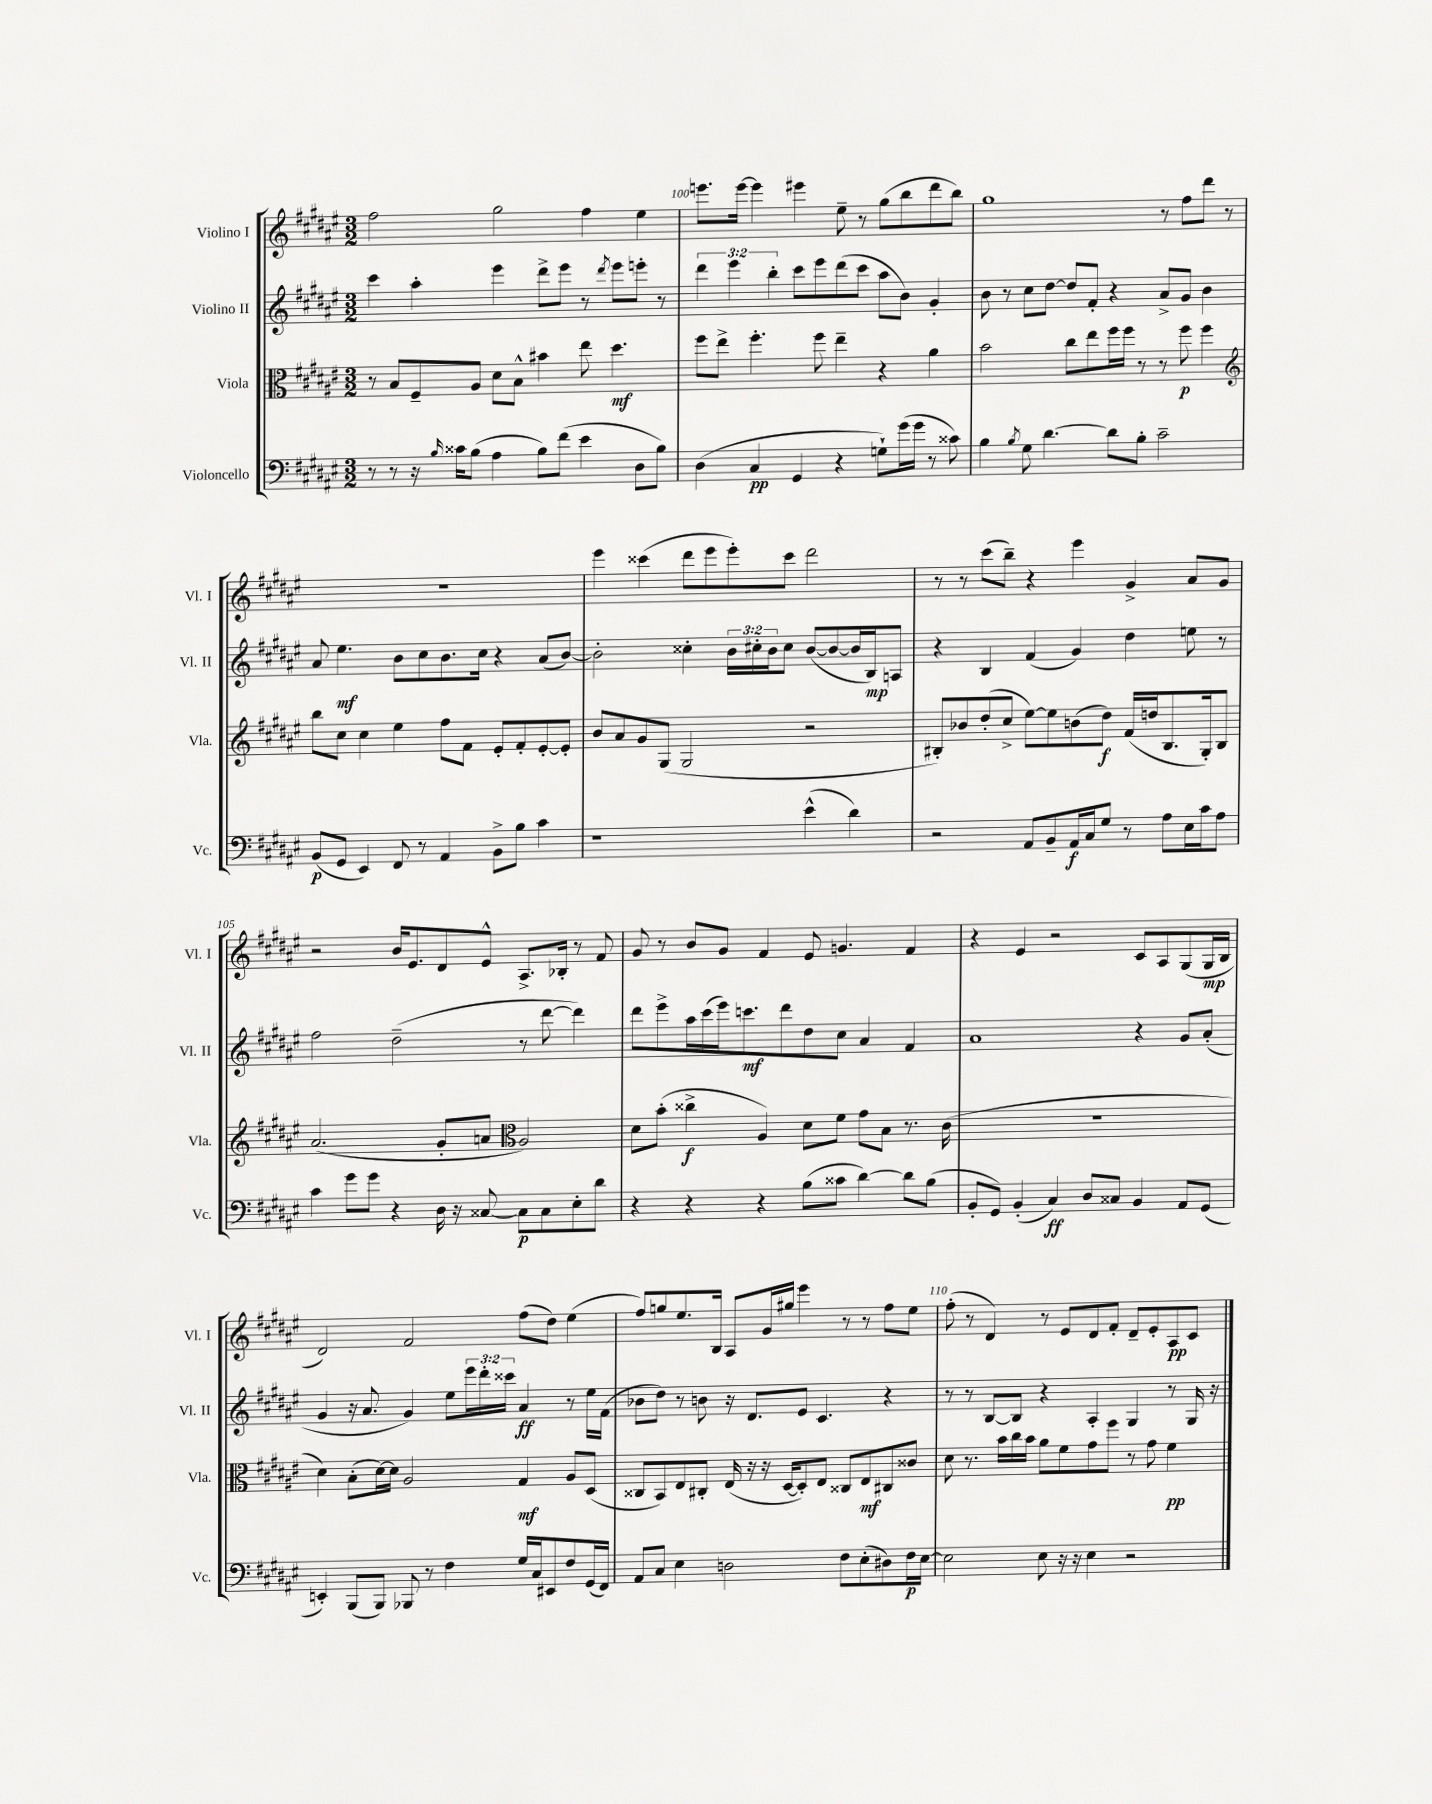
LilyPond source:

<<
\new StaffGroup <<
\new Staff = "s0" \with { instrumentName = "Violino I" shortInstrumentName = "Vl. I" } {
    \clef treble \key fis \major \numericTimeSignature \time 3/2
    fis''2 gis''2 fis''4 eis''4 |
    e'''8. e'''16~ e'''4 eis'''4 eis''8-- r8 gis''8( b''8 dis'''8 b''8) |
    gis''1 r8 fis''8 dis'''8 r8 |
    R1. |
    eis'''4 cisis'''4( dis'''8 eis'''8 eis'''8-.) cisis'''8 dis'''2 |
    r8 r8 cis'''8( b''8--) r4 eis'''4 gis'4-> ais'8 gis'8 |
    r2 b'16 eis'8. dis'8 eis'8-^ ais8.-> bes16-. r8 fis'8 |
    gis'8 r8 b'8 gis'8 fis'4 eis'8 g'4. fis'4 |
    r4 eis'4 r2 cis'8 ais8 gis8( gis16\mp b16 |
    dis'2) fis'2 fis''8( dis''8) eis''4( |
    fis''8) g''8 eis''8. b16 ais8 gis'16 gis''16 eis'''4 r8 r8 fis''8 eis''8 |
    fis''8-.( r8 dis'4) r8 eis'8 dis'8 fis'8-. dis'8-- eis'8-. ais8\pp cis'8 \bar "|." |
}
\new Staff = "s1" \with { instrumentName = "Violino II" shortInstrumentName = "Vl. II" } {
    \clef treble \key fis \major \numericTimeSignature \time 3/2 \override Staff.TupletNumber.text = #tuplet-number::calc-fraction-text
    cis'''4 ais''4-. eis'''4 dis'''8-> eis'''8 r8 \acciaccatura { dis'''8 } eis'''8 e'''8-. r8 |
    \tuplet 3/2 { dis'''4 eis'''4 b''4-. } cis'''8 eis'''8 dis'''8( cis'''8 ais''8 b'8) gis'4-. |
    b'8 r8 cis''8 dis''8~ dis''8 fis'8-. r4 ais'8-> gis'8 b'4 |
    ais'8 eis''4.\mf b'8 cis''8 b'8. cis''16 r4 ais'8( b'8~) |
    b'2-. cisis''4-. \tuplet 3/2 { b'16 cis''16-. b'16 } cis''8 b'8~( b'8~ b'16 b16\mp) a8 |
    r4 b4 fis'4( gis'4) dis''4 e''8 r8 |
    fis''2 dis''2--( r8 dis'''8~ dis'''4) |
    dis'''8 eis'''8-> ais''16 cis'''16( eis'''16) c'''8.\mf dis'''8 dis''8 cis''8 ais'4 fis'4 |
    ais'1 r4 gis'8 ais'8-.( |
    gis'4 r16 ais'8. gis'4) eis''8 \tuplet 3/2 { eis'''16 dis'''16-. cisis'''16 } ais'4\ff r8 eis''16 fis'16( |
    bes'8 dis''8) r8 b'8 r16 dis'8. eis'8 cis'4. r4 |
    r8 r8 b8~ b8 r4 ais4-. gis4 r8 gis16 r16 \bar "|." |
}
\new Staff = "s2" \with { instrumentName = "Viola" shortInstrumentName = "Vla." } {
    \clef alto \key fis \major \numericTimeSignature \time 3/2
    r8 b8 fis8-- ais8 dis'8 b8-^ bis'4 eis''8 dis''4.\mf |
    fis''8 eis''8-> fis''4.-. fis''8 eis''4-- r4 ais'4 |
    b'2 cis''8 eis''8 fis''16 fis''16 r8 r8 fis''8\p fis''4 |
    \clef treble b''8 cis''8 cis''4 eis''4 fis''8 fis'8 eis'8-. fis'8-. eis'8~-. eis'8-. |
    b'8 ais'8 gis'8 gis8( gis2 r2 |
    bis8-.) bes'8 dis''8-.( cis''8-> eis''8~) eis''8 b'8( dis''8\f) fis'16( d''16 bis8. gis16-.) bis8 |
    ais'2.( gis'8-. a'8 \clef alto ais2) |
    dis'8 b'8-.( cisis''4->\f ais4) dis'8 fis'8 gis'8 b8 r8. cis'16( |
    R1. |
    dis'4) b8-.( dis'16~) dis'16 ais2 gis4\mf ais8 dis8( |
    cisis8 b,8) eis8 cis8-. eis16( r16 r16 dis16~ dis8-.) eis8 cisis8 eis8\mf cis8 cisis'8 |
    dis'8 r8. b'16 cis''16 b'16 ais'8 fis'8 gis'8 fis''8 r8 gis'8 fis'4\pp \bar "|." |
}
\new Staff = "s3" \with { instrumentName = "Violoncello" shortInstrumentName = "Vc." } {
    \clef bass \key fis \major \numericTimeSignature \time 3/2
    r8 r8 r16 \grace { b16 } cisis'16 b8( ais4 b8) fis'8( eis'4 dis8 b8) |
    dis4( cis4\pp gis,4 r4 g8-!) gis'16( gis'16 r8 cisis'8) |
    b4 \acciaccatura { b8 } gis8 dis'4.~ dis'8 b8-. cis'2-- |
    b,8\p( gis,8 eis,4) fis,8 r8 ais,4 b,8-> b8 cis'4 |
    r1 eis'4-^( dis'4) |
    r2 ais,8 b,8-- ais,16\f cis16 gis8 r8 ais8 eis16 cis'16 ais8 |
    cis'4 gis'8 gis'8 r4 dis16 r16 cisis8~ cisis8\p cisis8 eis8-. dis'8 |
    r4 r4 r4 b8( cisis'8 dis'4~) dis'8 b8( |
    b,8-. gis,8) b,4-.( cis4\ff) dis8 cisis8 b,4 ais,8 gis,8( |
    e,4-.) b,,8( b,,8) bes,,8 r8 fis4 gis16 cis16 eis,8 fis8 gis,16( fis,16) |
    ais,8 cis8 eis4 d2 fis8 eis8-.( dis8) fis16\p eis16~ |
    eis2 eis8 r16 r16 eis4 r2 \bar "|." |
}
>>
>>
\layout { \context { \Score currentBarNumber = #99 \override BarNumber.break-visibility = ##(#f #t #t) barNumberVisibility = #(every-nth-bar-number-visible 5) } }
